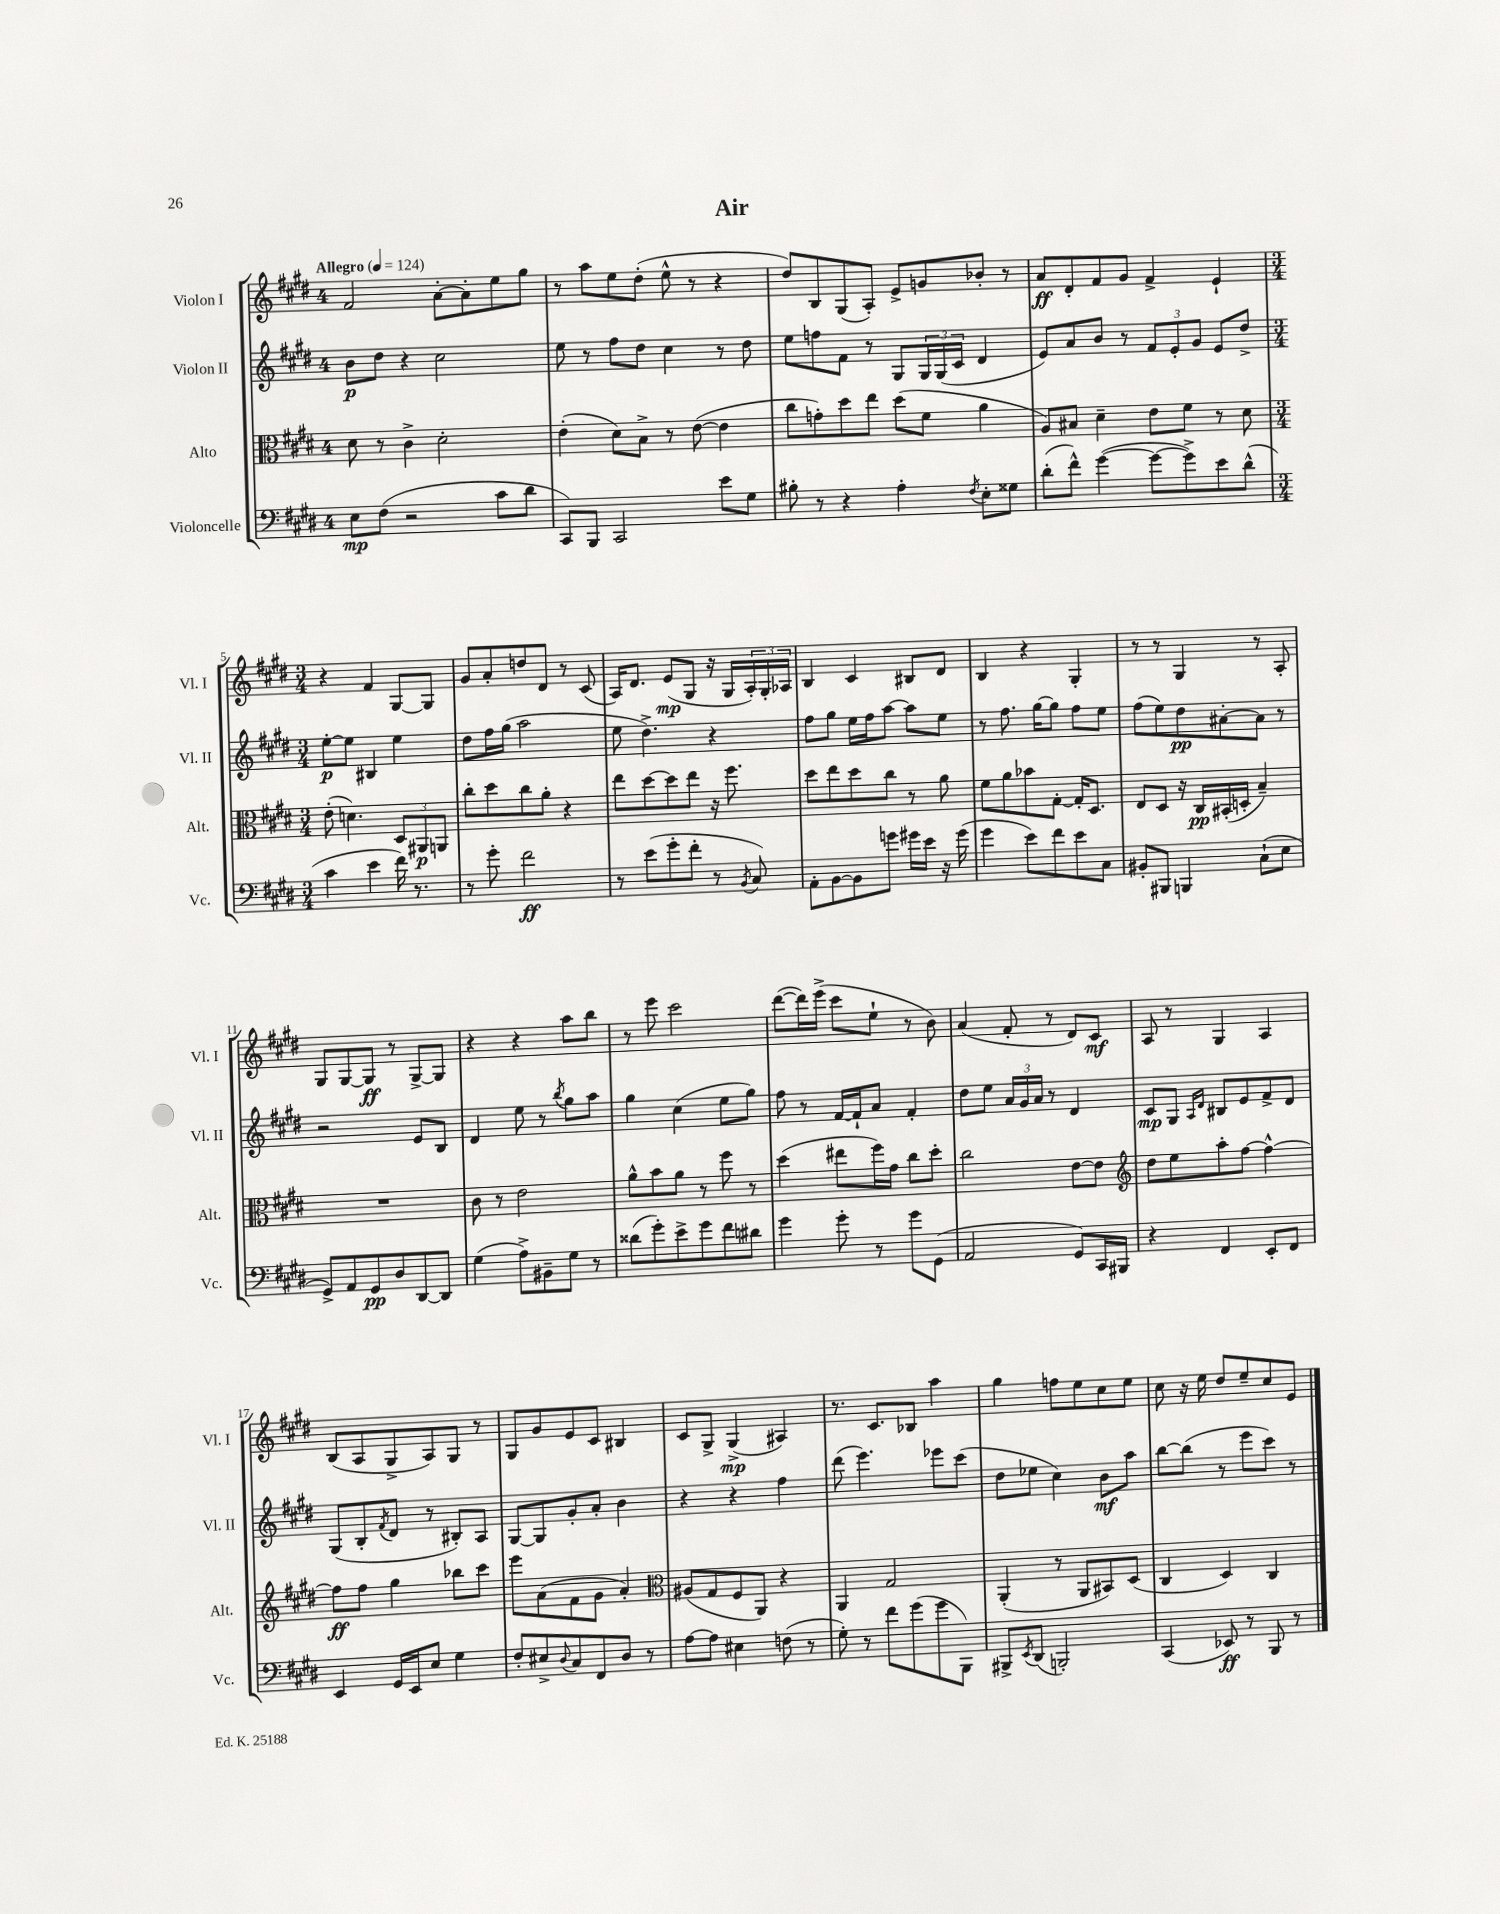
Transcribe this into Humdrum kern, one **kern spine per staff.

**kern	**dynam	**kern	**dynam	**kern	**dynam	**kern	**dynam
*part4	*part4	*part3	*part3	*part2	*part2	*part1	*part1
*staff4	*staff4	*staff3	*staff3	*staff2	*staff2	*staff1	*staff1
*I"Violoncelle	*	*I"Alto	*	*I"Violon II	*	*I"Violon I	*
*I'Vc.	*	*I'Alt.	*	*I'Vl. II	*	*I'Vl. I	*
*clefF4	*	*clefC3	*	*clefG2	*	*clefG2	*
*k[f#c#g#d#]	*	*k[f#c#g#d#]	*	*k[f#c#g#d#]	*	*k[f#c#g#d#]	*
*M4/4	*	*M4/4	*	*M4/4	*	*M4/4	*
*MM124	*	*MM124	*	*MM124	*	*MM124	*
=1	=1	=1	=1	=1	=1	=1	=1
!	!	!	!	!	!	!LO:TX:a:B:t=Allegro	!
8E\L	mp	8d#\	.	8b\L	p	2f#/	.
(8F#\J	.	8r	.	8dd#\J	.	.	.
2r	.	4c#^\	.	4r	.	.	.
.	.	2d#'\	.	2cc#\	.	[8a'\L	.
.	.	.	.	.	.	8a'\]	.
8c#\L	.	.	.	.	.	8ee\	.
8d#\J	.	.	.	.	.	8gg#\J	.
=2	=2	=2	=2	=2	=2	=2	=2
8CC#/L)	.	(4e'\	.	8ee\	.	8r	.
8BBB/J	.	.	.	8r	.	8aa\L	.
2CC#/	.	8d#\L)	.	8ff#\L	.	8ee\	.
.	.	8B^\J	.	8dd#\J	.	(8dd#'\J	.
.	.	8r	.	4cc#\	.	8ee^^\	.
.	.	([8e\	.	.	.	8r	.
8e\L	.	4e\]	.	8r	.	4r	.
8G#\J	.	.	.	8dd#\	.	.	.
=3	=3	=3	=3	=3	=3	=3	=3
8B#X'\	.	8cc#\L	.	8ee\L	.	8dd#/L)	.
8r	.	8gn'\)	.	8ffn\	.	8B/	.
4r	.	8dd#\	.	8f#\J	.	(8G#/	.
.	.	8ee\J	.	8r	.	8A'/J)	.
4A'\	.	(8dd#\L	.	8G#/L	.	8e^/L	.
.	.	8f#\J	.	24G#/L	.	8gn/	.
.	.	.	.	(24G#/	.	.	.
.	.	.	.	24c#/JJ	.	.	.
8qF#/	.	.	.	.	.	.	.
8E'\L	.	4a\	.	4d#/	.	8b-X'/J	.
8G##X\J	.	.	.	.	.	8r	.
=4	=4	=4	=4	=4	=4	=4	=4
(8d#'\L	.	8A/L)	.	8e/L)	.	8a/L	ff
8f#^^\J)	.	8B#X/J	.	8a/	.	8d#'/	.
([4g#\	.	4d#~\	.	8b/J	.	8f#/	.
.	.	.	.	8r	.	8g#/J	.
8g#\L_	.	8e\L	.	12f#/L	.	4f#^/	.
.	.	.	.	12e'/	.	.	.
8g#^\])	.	8f#\J	.	.	.	.	.
.	.	.	.	12g#/J	.	.	.
8e\	.	8r	.	8e/L	.	4e`/	.
(8d#^^\J	.	8d#\	.	8dd#^/J	.	.	.
!!LO:LB:g=z
=5	=5	=5	=5	=5	=5	=5	=5
*M3/4	*	*M3/4	*	*M3/4	*	*M3/4	*
4c#\	.	(8e'\	.	[8ee'\L	p	4r	.
.	.	4.dn\)	.	8ee\J]	.	.	.
4e\	.	.	.	4B#X/	.	4f#/	.
16f#\)	.	12D#/L	.	4ee\	.	[8G#/L	.
8.r	.	.	.	.	.	.	.
.	.	12AA#X/	p	.	.	.	.
.	.	.	.	.	.	8G#/J]	.
.	.	12AAn/J	.	.	.	.	.
=6	=6	=6	=6	=6	=6	=6	=6
8r	.	8cc#'\L	.	8dd#\L	.	8g#/L	.
8g#'\	.	8dd#\	.	16ff#\L	.	8a'/	.
.	.	.	.	(16gg#\JJ	.	.	.
2f#\	ff	8cc#\	.	2aa\	.	8ddn/	.
.	.	8a'\J	.	.	.	8d#/J	.
.	.	4r	.	.	.	8r	.
.	.	.	.	.	.	(8c#/	.
=7	=7	=7	=7	=7	=7	=7	=7
8r	.	8ee\L	.	8ee\	.	16A/KL)	.
.	.	.	.	.	.	8.d#/J	.
(8e\L	.	[8dd#\	.	4.dd#^\)	.	.	.
8g#'\	.	8dd#\]	.	.	.	(8e/L	mp
8f#'\J	.	8ee\J	.	.	.	8G#/J	.
8r	.	16r	.	4r	.	16r	.
.	.	8.ff#\	.	.	.	16G#/LL	.
8qBB/	.	.	.	.	.	.	.
8C#/)	.	.	.	.	.	24A'/)	.
.	.	.	.	.	.	24G#'/	.
.	.	.	.	.	.	24A-X/JJ	.
=8	=8	=8	=8	=8	=8	=8	=8
8AA'\L	.	8dd#\L	.	8ff#\L	.	4B/	.
[8BB\	.	8ee\	.	8gg#\J	.	.	.
8BB\]	.	8dd#\	.	16ee\LL	.	4c#/	.
.	.	.	.	16ff#\J	.	.	.
8gn\J	.	8cc#\J	.	[8aa\J	.	.	.
16g#X\LL	.	8r	.	8aa\L]	.	8B#X/L	.
16e\JJ	.	.	.	.	.	.	.
16r	.	8a\	.	8ee\J	.	8d#/J	.
(16g#\	.	.	.	.	.	.	.
=9	=9	=9	=9	=9	=9	=9	=9
4g#\	.	8f#\L	.	8r	.	4B/	.
.	.	8a\	.	8.ff#\	.	.	.
8e\L)	.	8b-X\	.	.	.	4r	.
.	.	.	.	[16gg#\KL	.	.	.
8f#\	.	[8G#'\J	.	8gg#\J]	.	.	.
8e\	.	16G#'/KL]	.	8ff#\L	.	4G#'/	.
.	.	8.D#/J	.	.	.	.	.
8C#\J	.	.	.	8ee\J	.	.	.
=10	=10	=10	=10	=10	=10	=10	=10
8BB#X'/L	.	8E/L	.	(8ff#\L	.	8r	.
8BBB#X/J	.	8D#/J	.	8ee\)	.	8r	.
4BBBn/	.	16r	.	8dd#\	pp	4G#/	.
.	.	16C#/LL	pp	.	.	.	.
.	.	(16BB#X'/	.	[8a#X'\	.	.	.
.	.	16Dn'/JJ	.	.	.	.	.
(8C#`\L	.	4B~/)	.	8a#\J]	.	8r	.
8E\J	.	.	.	8r	.	8A'/	.
!!LO:LB:g=z
=11	=11	=11	=11	=11	=11	=11	=11
8GG#^/L)	.	2.r	.	2r	.	8G#/L	.
8AA/	.	.	.	.	.	[8G#/	.
8GG#/	pp	.	.	.	.	8G#/J]	ff
8D#/	.	.	.	.	.	8r	.
[8DD#/	.	.	.	8e/L	.	[8G#^/L	.
8DD#/J]	.	.	.	8B/J	.	8G#/J]	.
=12	=12	=12	=12	=12	=12	=12	=12
(4G#\	.	8c#\	.	4d#/	.	4r	.
.	.	8r	.	.	.	.	.
8A^\L)	.	2e\	.	8ee\	.	4r	.
8BB#X~\	.	.	.	8r	.	.	.
.	.	.	.	8qbb/	.	.	.
8G#\J	.	.	.	8gg#\L	.	8aa\L	.
8r	.	.	.	8aa\J	.	8bb\J	.
=13	=13	=13	=13	=13	=13	=13	=13
(8d##X\L	.	8a^^\L	.	4gg#\	.	8r	.
8g#'\)	.	8b\	.	.	.	8eee\	.
8e^\	.	8a\J	.	(4cc#\	.	2ccc#\	.
8g#\	.	8r	.	.	.	.	.
8f#\	.	8ff#\	.	8ee\L	.	.	.
8d#X\J	.	8r	.	8gg#\J)	.	.	.
=14	=14	=14	=14	=14	=14	=14	=14
4g#\	.	(4dd#\	.	8ff#\	.	([8ddd#\L	.
.	.	.	.	8r	.	16ddd#\L])	.
.	.	.	.	.	.	(16eee^\JJ	.
8g#'\	.	8ee#X\L	.	[16f#/LL	.	8ccc#\L	.
.	.	.	.	16f#`/J]	.	.	.
8r	.	16ff#\L)	.	8a/J	.	8ee`\J	.
.	.	16g#\JJ	.	.	.	.	.
8g#\L	.	8cc#\L	.	4f#'/	.	8r	.
(8GG#\J	.	8dd#'\J	.	.	.	8b\)	.
=15	=15	=15	=15	=15	=15	=15	=15
2AA/	.	2cc#\	.	8dd#\L	.	(4a/	.
.	.	.	.	8ee\J	.	.	.
.	.	.	.	24a/LL	.	8f#'/	.
.	.	.	.	24g#/	.	.	.
.	.	.	.	24a/JJ	.	.	.
.	.	.	.	8r	.	8r	.
8GG#/L)	.	[8e\L	.	4d#/	.	8d#/L)	.
16CC#/L	.	8e\J]	.	.	.	8c#/J	mf
16BBB#X/JJ	.	.	.	.	.	.	.
=16	=16	=16	=16	=16	=16	=16	=16
*	*	*clefG2	*	*	*	*	*
4r	.	8dd#\L	.	8c#/L	mp	8A/	.
.	.	8ee\	.	8G#/J	.	8r	.
.	.	.	.	16qqA/LL	.	.	.
.	.	.	.	16qqd#/JJ	.	.	.
4FF#/	.	8aa'\	.	8B#X/L	.	4G#/	.
.	.	[8ff#\J	.	8e/	.	.	.
8EE'/L	.	4ff#^^\_	.	8f#^/	.	4A/	.
8FF#/J	.	.	.	8d#/J	.	.	.
!!LO:LB:g=z
=17	=17	=17	=17	=17	=17	=17	=17
4EE/	.	8ff#\L]	ff	(8G#/L	.	(8B/L	.
.	.	8ff#\J	.	8B'/	.	8A/	.
.	.	.	.	8qf#/	.	.	.
16GG#/LL	.	4gg#\	.	8d#/J	.	8G#^/	.
16EE/J	.	.	.	.	.	.	.
8E/J	.	.	.	8r	.	8A/)	.
4G#\	.	8bb-X\L	.	8B#X'/L)	.	8G#/J	.
.	.	8ccc#\J	.	8A/J	.	8r	.
=18	=18	=18	=18	=18	=18	=18	=18
8F#'/L	.	8eee\L	.	[8G#/L	.	8G#/L	.
8E#X^/	.	(8a\	.	8G#/]	.	8g#/	.
8qqD#/	.	.	.	.	.	.	.
8C#/	.	8f#\	.	8g#'/	.	8e/	.
8FF#/	.	8g#\J	.	8a'/J	.	8c#/J	.
8D#/J	.	4a'/)	.	4b\	.	4B#X/	.
8r	.	.	.	.	.	.	.
=19	=19	=19	=19	=19	=19	=19	=19
*	*	*clefC3	*	*	*	*	*
[8A\L	.	(8A#X/L	.	4r	.	8c#/L	.
8A\J]	.	8G#/	.	.	.	8G#^/J	.
4E#X\	.	8F#/	.	4r	.	(4G#^/	mp
.	.	8AA/J)	.	.	.	.	.
(8Fn\	.	4r	.	4ff#\	.	4A#X/)	.
8r	.	.	.	.	.	.	.
=20	=20	=20	=20	=20	=20	=20	=20
8G#'\)	.	4AA/	.	(8ddd#\	.	8.r	.
8r	.	.	.	4.eee\)	.	.	.
.	.	.	.	.	.	8.c#/L	.
8f#\L	.	2G#/	.	.	.	.	.
(8g#\	.	.	.	.	.	8B-X/J	.
8g#\	.	.	.	8eee-X\L	.	4aa\	.
8BBB\J)	.	.	.	(8ccc#\J	.	.	.
=21	=21	=21	=21	=21	=21	=21	=21
8BBB#X^/L	.	(4AA'/	.	8dd#\L	.	4gg#\	.
8qEE/	.	.	.	.	.	.	.
(8DD#/J	.	.	.	8ee-X\J	.	.	.
2BBBn'/)	.	8r	.	4cc#\)	.	8ffn\L	.
.	.	8AA/L	.	.	.	8ee\	.
.	.	8BB#X/)	.	8b\L	mf	8cc#\	.
.	.	(8D#/J	.	8aa\J	.	8ee\J	.
=22	=22	=22	=22	=22	=22	=22	=22
(4CC#/	.	4C#/	.	[8bb\L	.	8cc#\	.
.	.	.	.	(8bb\J]	.	16r	.
.	.	.	.	.	.	16ee\	.
8EE-X/)	ff	4D#/)	.	8r	.	8dd#/L	.
8r	.	.	.	8eee\L	.	8ee~/	.
8BBB/	.	4C#/	.	8ccc#\J)	.	8cc#/	.
8r	.	.	.	8r	.	8e/J	.
==	==	==	==	==	==	==	==
*-	*-	*-	*-	*-	*-	*-	*-
